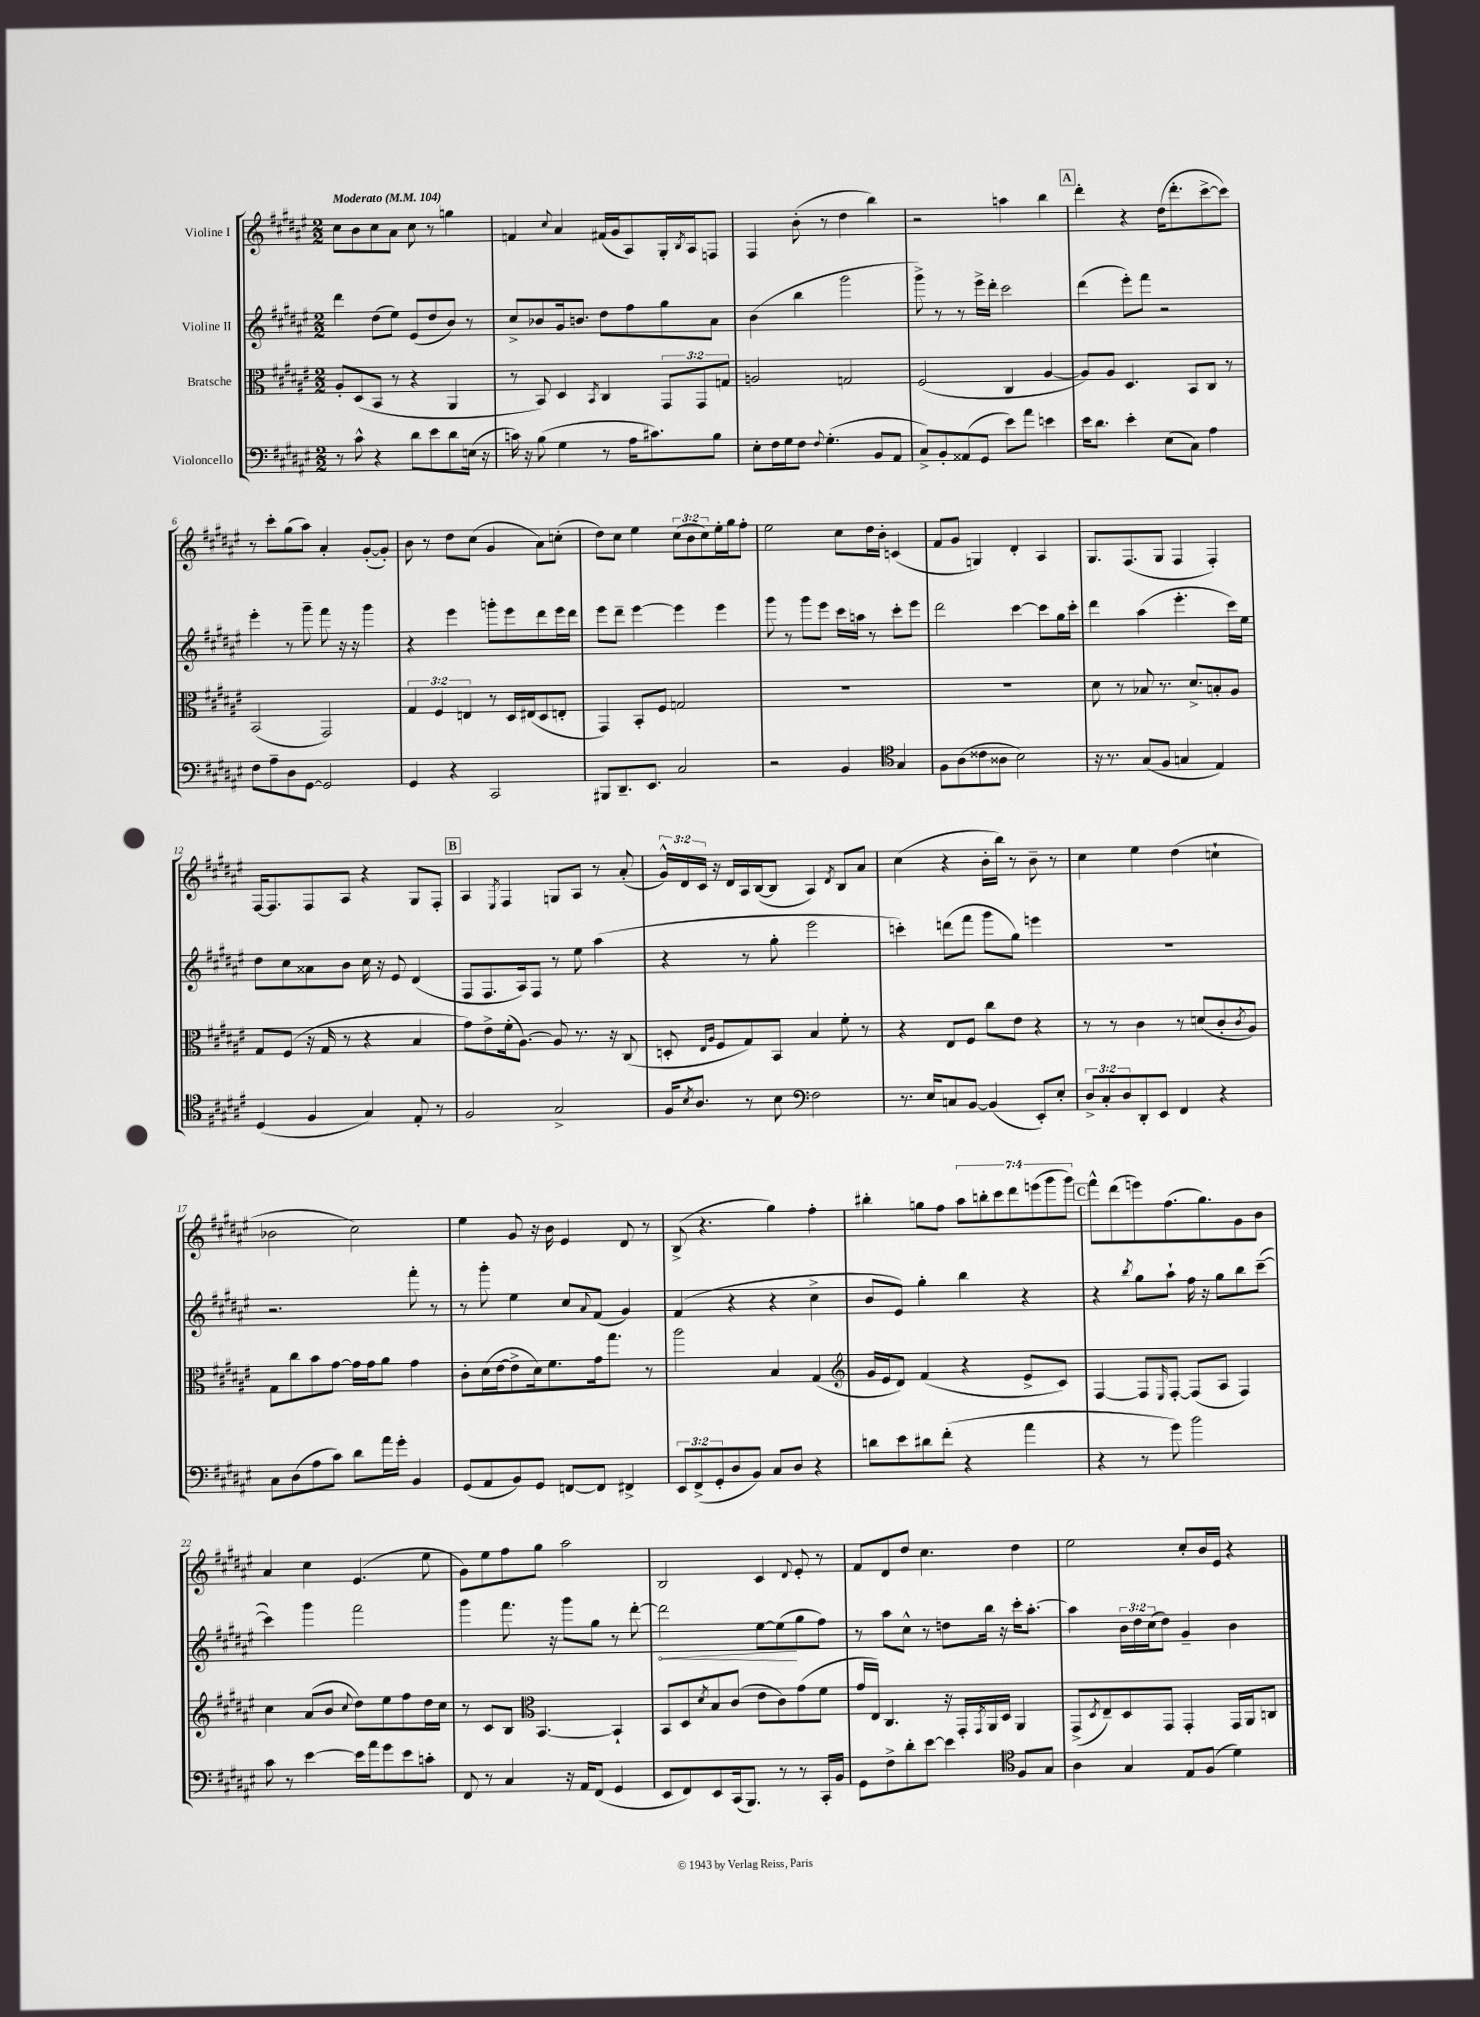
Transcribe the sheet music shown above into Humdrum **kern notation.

**kern	**kern	**kern	**kern
*staff4	*staff3	*staff2	*staff1
*clefF4	*clefC3	*clefG2	*clefG2
*k[f#c#g#d#a#e#]	*k[f#c#g#d#a#e#]	*k[f#c#g#d#a#e#]	*k[f#c#g#d#a#e#]
*M2/2	*M2/2	*M2/2	*M2/2
*MM104	*MM104	*MM104	*MM104
8r	8A#'	4ddd#	8cc#
8c#^^	(8D#	.	8b
4r	8BB	(8dd#	8cc#
.	8r	8ee#)	8a#
8d#	4r	(8e#	8cc#
8e#	.	8dd#	8r
8d#	4AA#	8b)	4gg
(16E	.	8r	.
16r	.	.	.
=	=	=	=
16c)	8r	8cc#^	4f
16r	.	.	.
(8B	8BB)	8b-	.
.	.	.	8qqcc#
4G#	4D#	16g#	4a#
.	.	8.b	.
.	8qBB	.	.
8r	4C#	8dd#	(16f#
.	.	.	16g#
16A#	.	8ff#	8A#)
8.c#)	.	.	.
.	12GG#	8gg#	16G#'
.	.	.	8qB
.	.	.	16A#
.	12GG#	.	.
8B	.	8a#	8F
.	12G	.	.
=	=	=	=
8E#'	2A	(4b	4F#
16F#	.	.	.
16G#	.	.	.
8F#	.	4bb	(8b'
8qqF#	.	.	.
(4.G#'	.	.	8r
.	2G	2ggg#	4dd#
8BB	.	.	4bb)
8AA#	.	.	.
=	=	=	=
8C#^)	(2F#	8ggg#^)	2r
8BB'	.	8r	.
(8AA##	.	8r	.
8GG#	.	16eee#^	.
.	.	16ddd#'	.
8e#)	4C#	2ccc#	4aa
8a#	.	.	.
4e	[4A#	.	4bb
=	=	=	=
16e#	8A#])	(4ddd#	4ddd#'
8.d#	.	.	.
.	8A#	.	.
4e#'	4.D#	8eee#')	4r
.	.	8fff#	.
(8E#	.	2r	(16dd#
.	.	.	8.ddd#'
8C#)	8BB	.	.
4A#	8C#	.	[8ccc#^
.	8r	.	8ccc#])
=	=	=	=
8F#	(2BB	4eee#'	8r
8A#~	.	.	8ccc#'
8D#	.	8r	(8gg#
[8GG#	.	8ggg#~	8aa#)
2GG#]	2GG#)	8fff#	4a#'
.	.	16r	.
.	.	16r	.
.	.	4ggg#	([8g#'
.	.	.	8g#'])
=	=	=	=
4GG#	6G#	4r	8b
.	.	.	8r
.	6F#	.	.
4r	.	4eee#	8dd#
.	6E	.	.
.	.	.	(8cc#
2CC#	8r	8ggg'	4g#
.	16D#	8eee#	.
.	(16E#	.	.
.	8D#	8ddd#	8a#)
.	8E'	16eee#	(8cc'
.	.	16ddd#	.
=	=	=	=
8BBB#	4GG#)	8eee#	8dd#)
8.DD#~	.	8ddd#~	8cc#
.	8BB'	[4eee#	4ee#
8.EE#	.	.	.
.	8F#	.	.
2C#	2G	4eee#]	(12cc#
.	.	.	12b
.	.	.	12cc#)
.	.	4eee#	16ee#'
.	.	.	16gg#
.	.	.	8ff#'
=	=	=	=
2r	1r	8ggg#	2ee#
.	.	8r	.
.	.	8ggg#	.
.	.	8eee#	.
4BB	.	16ccc#	8cc#
.	.	16aa	.
.	.	8r	16dd#
.	.	.	16b'
*clefC4	*	*	*
4G#	.	8ccc#'	(4c
.	.	8eee#	.
=	=	=	=
8F#	1r	2ddd#	8f#
(8A#	.	.	8g#
8c##	.	.	4G)
8A##	.	.	.
2B)	.	[4ccc#	4d#'
.	.	8ccc#]	4A#
.	.	16gg#	.
.	.	16ccc#'	.
=	=	=	=
16r	8d#	4ddd#	8.G#
8.r	.	.	.
.	8r	.	.
.	.	.	(8.F#
(8G#	8B-	(4aa#	.
8F#	8.r	.	8G#
4G	.	4.eee#'	4F#
.	8.d#^	.	.
4E#)	8B'	.	4F#')
.	8A#	16ccc#)	.
.	.	16ee#	.
=	=	=	=
(4D#	8G#	8dd#	[16F#
.	.	.	8.F#]
.	(8F#	8cc#	.
4F#	16r	8a##	8F#
.	16G#	.	.
.	8r	8b	8A#
4G#)	4r	16cc#	4r
.	.	16r	.
.	.	8e#	.
8E#'	4B	(4d#	8G#
8r	.	.	8F#'
=	=	=	=
2F#	8g#)	8F#	4A#
.	8e#^	8.F#	.
.	.	.	8qE#
.	(16f#'	.	4F#
.	[8.A#)	16A#)	.
.	.	8F#	.
2G#^	8A#]	8r	8G
.	8.r	8ee#	8A#
.	.	(4aa#	8r
.	16r	.	.
.	(8C#	.	(8a#'
=	=	=	=
16F#	8D'	4r	24g#^^)
.	.	.	24d#
8qB	.	.	.
8.A#	.	.	.
.	.	.	24c#
.	16qqE#	.	.
.	16qqA#	.	.
.	8F#	.	16r
.	.	.	16d#
8r	8G#)	8r	16A#
.	.	.	([16B
8B	8BB	8gg#'	8B]
*clefF4	*	*	*
2F#	4B	2eee#	4A#)
.	.	.	8qd#
.	8f#'	.	8B
.	8r	.	8a#
=	=	=	=
8.r	4r	4ccc')	(4cc#
16E#	.	.	.
8C	8E#	(8ddd	4r
[8BB	8F#	8fff#	.
(4BB]	8cc#	8ggg#	16b'
.	.	.	16bb)
.	8e#	8gg#)	8r
8EE#')	4r	4eee	8b~
8E#'	.	.	8r
=	=	=	=
12D#^	8r	1r	4cc#
12C#'	.	.	.
.	8r	.	.
12D#	.	.	.
8DD#'	4c#	.	4ee#
8EE#	.	.	.
4FF#	8r	.	(4dd#
.	(8d	.	.
4r	8c#'	.	4cc`
.	8qc#	.	.
.	8A#)	.	.
=	=	=	=
8C#	8G#	2.r	2b-
(8D#	8cc#	.	.
8A#	8b	.	.
8c#)	[8g#	.	.
8d#	16g#]	.	2cc#)
.	16g#	.	.
16a#	8a#	.	.
16g#'	.	.	.
4BB	4g#	8fff#'	.
.	.	8r	.
=	=	=	=
(8GG#	8c#'	8r	4ee#
8AA#	(16d#	8ggg#'	.
.	[16e#	.	.
8BB)	8e#^]	4ee#	8g#
8GG#	16d#)	.	16r
.	8.f#	.	16b
[8FF	.	8cc#	4e#
.	.	8qqa#	.
8FF]	16g#	(8f#	.
.	8.gg#	.	.
4FF#^	.	4g#)	8d#
.	8r	.	8r
=	=	=	=
12EE#	2aa#	(4f#	(8B^
(12FF#^	.	.	.
.	.	.	4.r
12GG#'	.	.	.
8D#	.	4r	.
8BB)	.	.	.
8C#	4B	4r	4gg#)
8D#	.	.	.
4r	(4G#	4cc#^	4ff#'
=	=	=	=
*	*clefG2	*	*
8d	16g#	8b	4bb#'
.	16e#	.	.
8e#	8d#)	8e#)	.
8d#	(4f#	4gg#'	8gg
(8f#'	.	.	8ff#
4r	4r	4bb	14aa#
.	.	.	14bb'
.	.	.	14ccc#
.	.	.	14ddd#
4a#	8e#^	4r	.
.	.	.	(14eee
.	.	.	14ggg#
.	8c#)	.	.
.	.	.	14ggg#)
=	=	=	=
4r	[4F#	4r	8fff#^^
.	.	.	(8ddd#
.	.	8qbb	.
8r	8F#]	8gg#	8eee)
.	16qqE#	.	.
8g#)	[8F#'	8aa#`	(8.ff#
2b	(8F#]	16ff#	.
.	.	16r	8.gg#)
.	8A#	8gg#	.
.	4F#)	8bb	8g#
.	.	([8ccc#~	8b
=	=	=	=
8c#	4cc#	4ccc#])	4a#
8r	.	.	.
[4e#	(8a#	4ggg#	4cc#
.	8b	.	.
.	8qqcc#	.	.
16e#]	8dd#)	2fff#	(4.e#
16a#	.	.	.
8g#	8ee#	.	.
8e#	8ff#	.	.
8c'	16dd#	.	8ee#
.	16cc#	.	.
=	=	=	=
8FF#	8r	4ggg#	8g#)
8r	8c#	.	8ee#
4C#	8B	8.fff#	8ff#
*	*clefC3	*	*
.	[4.BB	.	8gg#
.	.	16r	.
16r	.	8ggg#	2aa#
16AA#	.	.	.
(8FF#	.	8gg#	.
4GG#	4BB`]	8r	.
.	.	[8ddd#'	.
=	=	=	=
8EE#	8BB	2ddd#]	2B
8FF#)	8D#	.	.
.	8qd#	.	.
8EE#	8B	.	.
(16CC#	(8c#	.	.
8.BBB)	.	.	.
.	8e#	[8ee#	4c#
8r	8c#)	(8ee#]	.
.	.	.	8qqd#
8r	(8g#	8gg#	8e#'
16CC#'	8f#	8ff#)	8r
16BB	.	.	.
=	=	=	=
8GG#	16g#	8r	8f#
.	16E#)	.	.
8F#^	4.C#	8aa#	8d#
8d#'	.	8cc#^^	8dd#
[8e#	.	8r	4.cc#
4e#]	16r	8dd	.
.	16GG#'	.	.
.	8qGG#	.	.
.	16AA#	16bb	.
.	16D#	16r	.
*clefC4	*	*	*
8F#	4AA#	16ccc#'	4dd#
.	.	[8.aa#'	.
8G#	.	.	.
=	=	=	=
4A#	(8GG#^	4aa#]	2ee#
.	8qD#	.	.
.	8E#~)	.	.
4G#	8D#	24b	.
.	.	24dd#	.
.	.	(24cc#	.
.	8GG#	8dd#)	.
8E#	4GG#'	4g#~	8cc#'
(8F#	.	.	16b
.	.	.	16e#
4d#)	16GG#	4b	4r
.	16AA#	.	.
.	8C	.	.
==	==	==	==
*-	*-	*-	*-
